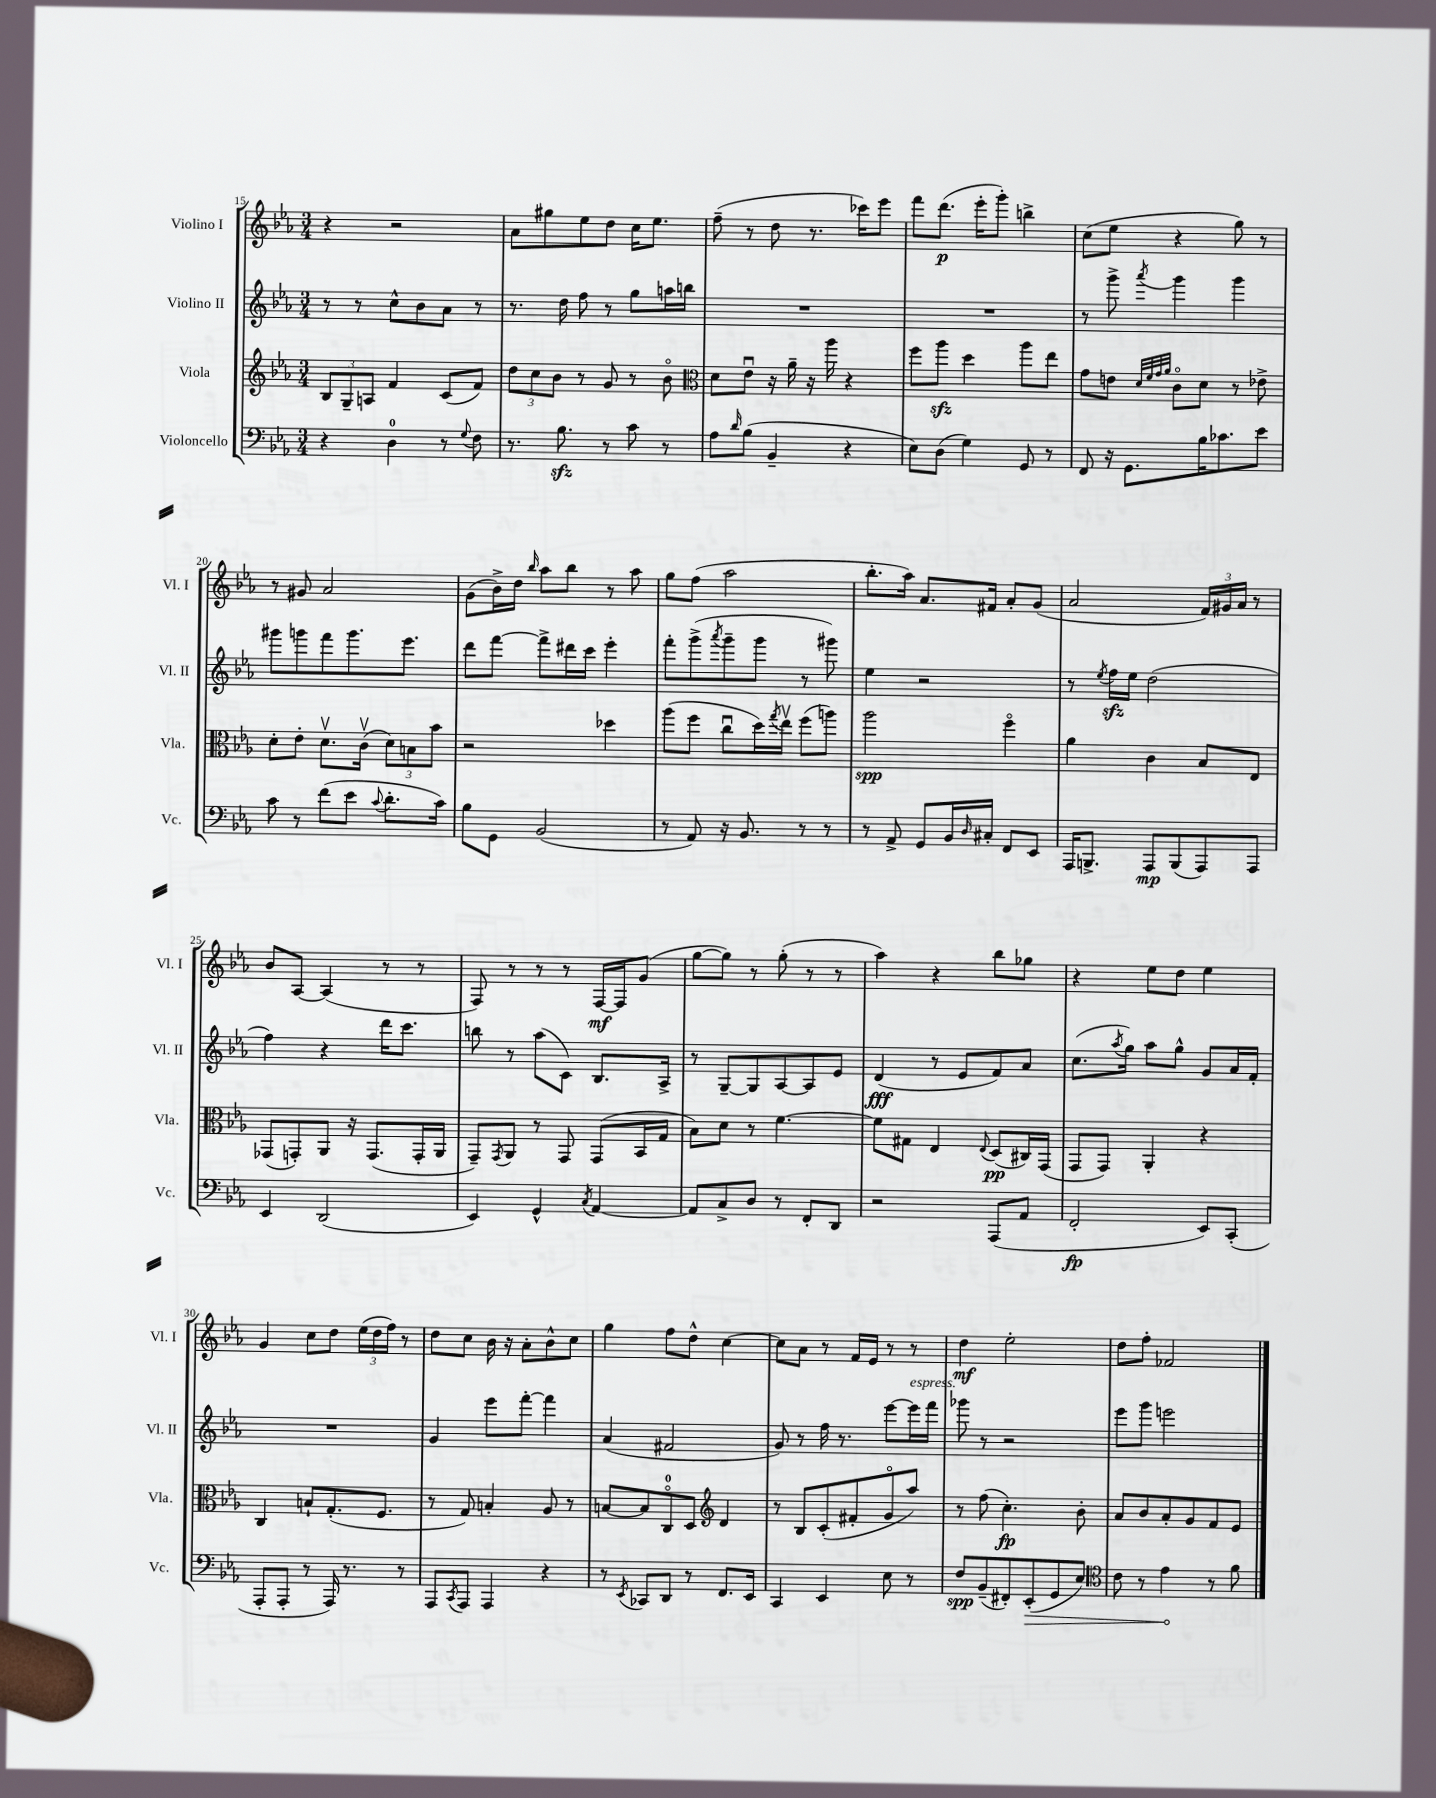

**kern	**dynam	**kern	**dynam	**kern	**dynam	**kern	**dynam
*part4	*part4	*part3	*part3	*part2	*part2	*part1	*part1
*staff4	*staff4	*staff3	*staff3	*staff2	*staff2	*staff1	*staff1
*I"Violoncello	*	*I"Viola	*	*I"Violino II	*	*I"Violino I	*
*I'Vc.	*	*I'Vla.	*	*I'Vl. II	*	*I'Vl. I	*
*clefF4	*	*clefG2	*	*clefG2	*	*clefG2	*
*k[b-e-a-]	*	*k[b-e-a-]	*	*k[b-e-a-]	*	*k[b-e-a-]	*
*M3/4	*	*M3/4	*	*M3/4	*	*M3/4	*
=15	=15	=15	=15	=15	=15	=15	=15
4r	.	12B-/L	.	8r	.	4r	.
.	.	12G~/	.	.	.	.	.
.	.	.	.	8r	.	.	.
.	.	12An/J	.	.	.	.	.
4D\	.	4f/	.	8cc^^\L	.	2r	.
.	.	.	.	8b-\	.	.	.
8r	.	(8c/L	.	8a-\J	.	.	.
8qqG/	.	.	.	.	.	.	.
8F\	.	8f/J)	.	8r	.	.	.
=16	=16	=16	=16	=16	=16	=16	=16
8.r	.	12dd\L	.	8.r	.	8a-\L	.
.	.	12cc\	.	.	.	.	.
.	.	.	.	.	.	8gg#X\	.
.	.	12b-\J	.	.	.	.	.
8.B-zz\	.	.	.	16dd\	.	.	.
.	.	8r	.	8ff\	.	8ee-\	.
8r	.	8g/	.	8r	.	8dd\J	.
8c\	.	8r	.	8gg\L	.	16cc\KL	.
.	.	.	.	.	.	8.ee-\J	.
8r	.	8b-\	.	16aan\L	.	.	.
.	.	.	.	16bbn\JJ	.	.	.
=17	=17	=17	=17	=17	=17	=17	=17
*	*	*clefC3	*	*	*	*	*
8A-\L	.	8d\L	.	2.r	.	(8ff~\	.
16qqd/	.	.	.	.	.	.	.
(8B-\J	.	8e-u\J	.	.	.	8r	.
4BB-~/	.	16r	.	.	.	8dd\	.
.	.	16a-~\	.	.	.	.	.
.	.	16r	.	.	.	8.r	.
.	.	16aa-\	.	.	.	.	.
4r	.	4r	.	.	.	.	.
.	.	.	.	.	.	16ccc-X\KL)	.
.	.	.	.	.	.	8eee-\J	.
=18	=18	=18	=18	=18	=18	=18	=18
8E-\L)	.	8ff\L	.	2.r	.	8fff\L	.
(8D\J	.	8aa-zz\J	.	.	.	(8.ddd\J	p
4G\)	.	4dd\	.	.	.	.	.
.	.	.	.	.	.	16eee-'\KL	.
.	.	.	.	.	.	8ggg'\J)	.
8GG/	.	8aa-\L	.	.	.	4bbn^\	.
8r	.	8ee-\J	.	.	.	.	.
=19	=19	=19	=19	=19	=19	=19	=19
8FF/	.	8g\L	.	8r	.	(8cc\L	.
16r	.	8en\J	.	8ggg^\	.	8ee-\J	.
8.GG\L	.	.	.	.	.	.	.
.	.	32qqd/LLL	.	.	.	.	.
.	.	32qqf/	.	.	.	.	.
.	.	32qqg/	.	.	.	.	.
.	.	32qqa-/JJJ	.	8qaaa-/	.	.	.
.	.	8c\L	.	4ggg\	.	4r	.
16B-\K	.	8d\J	.	.	.	.	.
8.c-X\	.	.	.	.	.	.	.
.	.	8r	.	4ggg\	.	8gg\)	.
8e-\J	.	8e-X^\	.	.	.	8r	.
!!LO:LB:g=z
=20	=20	=20	=20	=20	=20	=20	=20
8c\	.	8d'\L	.	8ggg#X\L	.	8r	.
8r	.	8e-'\J	.	8gggn\	.	8g#X/	.
(8f\L	.	8.dv\L	.	8fff\	.	2a-/	.
8e-\J	.	.	.	8.ggg\	.	.	.
.	.	(16cv\Jk	.	.	.	.	.
8qqc/	.	.	.	.	.	.	.
8.d'\L	.	12d\L)	.	.	.	.	.
.	.	.	.	8.eee-\J	.	.	.
.	.	12Bn\	.	.	.	.	.
.	.	12b-\J	.	.	.	.	.
16c\Jk)	.	.	.	.	.	.	.
=21	=21	=21	=21	=21	=21	=21	=21
8B-\L	.	2r	.	8ddd\L	.	(8g\L	.
8GG\J	.	.	.	[8fff\J	.	16b-^\L)	.
.	.	.	.	.	.	16dd\JJ	.
.	.	.	.	.	.	16qqbb-/	.
(2BB-/	.	.	.	8fff^\L]	.	8aa-\L	.
.	.	.	.	16ddd#X\L	.	8bb-\J	.
.	.	.	.	16ccc\JJ	.	.	.
.	.	4dd-X\	.	4eee-'\	.	8r	.
.	.	.	.	.	.	8aa-\	.
=22	=22	=22	=22	=22	=22	=22	=22
8r	.	(8aa-\L	.	8fff'\L	.	8gg\L	.
8AA-/)	.	8ff\J	.	(8ggg^\	.	(8ff\J	.
.	.	.	.	8qaaa-/	.	.	.
16r	.	8ccu\L	.	8ggg~\	.	2aa-\	.
8.BB-/	.	.	.	.	.	.	.
.	.	16dd\L)	.	8ggg\J	.	.	.
.	.	8qgg/	.	.	.	.	.
.	.	16ee-v\JJ	.	.	.	.	.
8r	.	(8ff\L	.	8r	.	.	.
8r	.	8aan\J)	.	8ggg#X\)	.	.	.
=23	=23	=23	=23	=23	=23	=23	=23
8r	.	2aa-\	spp	4ee-\	.	8.bb-'\L	.
8AA-^/	.	.	.	.	.	.	.
.	.	.	.	.	.	16aa-\Jk)	.
8GG/L	.	.	.	2r	.	8.a-/L	.
16BB-/L	.	.	.	.	.	.	.
16qqD/	.	.	.	.	.	.	.
16C#X'/JJ	.	.	.	.	.	16f#X/Jk	.
8FF/L	.	4ff\	.	.	.	8a-'/L	.
8EE-/J	.	.	.	.	.	(8g/J	.
=24	=24	=24	=24	=24	=24	=24	=24
16AAA-/KL	.	4a-\	.	8r	.	2a-/	.
8.BBBn^/J	.	.	.	.	.	.	.
.	.	.	.	8qee-/	.	.	.
.	.	.	.	16ffzz\LL	.	.	.
.	.	.	.	16ee-\JJ	.	.	.
8AAA-/L	mp	4c\	.	(2dd\	.	.	.
(8BBB/	.	.	.	.	.	.	.
8AAA-/)	.	8B-/L	.	.	.	24f/LL)	.
.	.	.	.	.	.	24g#X/	.
.	.	.	.	.	.	24a-/JJ	.
8AAA-/J	.	8E-/J	.	.	.	8r	.
!!LO:LB:g=z
=25	=25	=25	=25	=25	=25	=25	=25
4EE-/	.	(8GG-X/L	.	4ff\)	.	8b-/L	.
.	.	8GGn'/)	.	.	.	[8A-/J	.
(2DD/	.	8AA-/J	.	4r	.	(4A-/]	.
.	.	16r	.	.	.	.	.
.	.	(8.GG/L	.	.	.	.	.
.	.	.	.	16ddd\KL	.	8r	.
.	.	.	.	8.ccc\J	.	.	.
.	.	16GG'/L	.	.	.	8r	.
.	.	16AA-/JJ	.	.	.	.	.
=26	=26	=26	=26	=26	=26	=26	=26
4EE-/)	.	8GG~/L)	.	8bbn\	.	8F/)	.
.	.	8qGG/	.	.	.	.	.
.	.	8AA-/J	.	8r	.	8r	.
4GG^^/	.	8r	.	(8aa-\L	.	8r	.
.	.	8GG/	.	8c\J)	.	8r	.
8qC/	.	.	.	.	.	.	.
[4AA-/	.	(8GG/L	.	8.B-/L	.	[16F/LL	mf
.	.	.	.	.	.	16F/J]	.
.	.	16BB-/L	.	.	.	(8g/J	.
.	.	16G/JJ	.	16A-^/Jk	.	.	.
=27	=27	=27	=27	=27	=27	=27	=27
8AA-/L]	.	8B-\L)	.	8r	.	[8gg\L	.
8C^/	.	8d\J	.	[8G~/L	.	8gg\J])	.
8D/J	.	8r	.	8G/]	.	8r	.
8r	.	[4.f\	.	[8A-/	.	(8gg'\	.
8FF'/L	.	.	.	8A-/]	.	8r	.
8DD/J	.	.	.	8e-/J	.	8r	.
=28	=28	=28	=28	=28	=28	=28	=28
2r	.	8f\L]	.	(4d/	fff	4aa-\)	.
.	.	8G#X\J	.	.	.	.	.
.	.	4E-/	.	8r	.	4r	.
.	.	.	.	8e-/L	.	.	.
.	.	8qqE-/	.	.	.	.	.
(8AAA-/L	.	(8D/L	pp	8f/)	.	8bb-\L	.
8AA-/J	.	16C#X/L)	.	8a-/J	.	8gg-X\J	.
.	.	(16GG/JJ	.	.	.	.	.
=29	=29	=29	=29	=29	=29	=29	=29
2FF'/	fp	8GG/L	.	(8.cc\L	.	4r	.
.	.	8GG/J)	.	.	.	.	.
.	.	.	.	8qaa-/	.	.	.
.	.	.	.	16gg\Jk)	.	.	.
.	.	4AA-'/	.	8aa-\L	.	8ee-\L	.
.	.	.	.	8gg^^\J	.	8dd\J	.
8EE-/L)	.	4r	.	8g/L	.	4ee-\	.
(8CC'/J	.	.	.	16a-/L	.	.	.
.	.	.	.	16f'/JJ	.	.	.
!!LO:LB:g=z
=30	=30	=30	=30	=30	=30	=30	=30
8AAA-'/L	.	4C/	.	2.r	.	4g/	.
8AAA-'/J	.	.	.	.	.	.	.
8r	.	8Bn`/L	.	.	.	8cc\L	.
16AAA-/)	.	(8.G'/	.	.	.	8dd\J	.
8.r	.	.	.	.	.	.	.
.	.	.	.	.	.	(24ee-\LL	.
.	.	.	.	.	.	24dd\	.
.	.	8.F/J	.	.	.	.	.
.	.	.	.	.	.	24ff\JJ)	.
8r	.	.	.	.	.	8r	.
=31	=31	=31	=31	=31	=31	=31	=31
8AAA-/L	.	8r	.	4g/	.	8dd\L	.
8qCC/	.	.	.	.	.	.	.
8AAA-/J	.	8G/)	.	.	.	8cc\J	.
4AAA-/	.	4Bn'/	.	8eee-\L	.	16b-\	.
.	.	.	.	.	.	16r	.
.	.	.	.	[8fff'\J	.	8a-'\L	.
4r	.	8A-/	.	4fff\]	.	8b-^^\	.
.	.	8r	.	.	.	8cc\J	.
=32	=32	=32	=32	=32	=32	=32	=32
8r	.	[8Bn/L	.	(4a-/	.	4gg\	.
8qEE-/	.	.	.	.	.	.	.
8CC-X/L	.	8B/]	.	.	.	.	.
8DD/J	.	8C/	.	2f#X/	.	8ff\L	.
8r	.	8D/J	.	.	.	8dd^^\J	.
*	*	*clefG2	*	*	*	*	*
8.FF/L	.	4d/	.	.	.	[4cc\	.
16EE-/Jk	.	.	.	.	.	.	.
=33	=33	=33	=33	=33	=33	=33	=33
4CC/	.	8r	.	8g/)	.	8cc\L]	.
.	.	8B-/L	.	8r	.	8a-\J	.
4EE-/	.	(8c'/	.	16ff\	.	8r	.
.	.	.	.	8.r	.	.	.
.	.	8f#X'/	.	.	.	16f/LL	.
.	.	.	.	.	.	16e-/JJ	.
8E-\	.	8g/	.	[8eee-\L	.	8r	.
!	!	!	!	!LO:TX:a:i:t=espress.	!	!	!
8r	.	8aa-/J)	.	16eee-\L]	.	8r	.
.	.	.	.	16fff\JJ	.	.	.
=34	=34	=34	=34	=34	=34	=34	=34
8F/L	spp	8r	.	8ggg-X\	.	4dd\	mf
(8BB-~/	.	(8ff\	.	8r	.	.	.
8FF#X'/)	.	4.cc'\)	fp	2r	.	2ee-'\	.
!	!LO:HP:b	!	!	!	!	!	!
(8EE-'/	>	.	.	.	.	.	.
8GG/	.	.	.	.	.	.	.
8E-/J)	.	8b-'\	.	.	.	.	.
=35	=35	=35	=35	=35	=35	=35	=35
*clefC4	*	*	*	*	*	*	*
8c\	.	8a-/L	.	8eee-\L	.	8dd\L	.
8r	.	8b-/	.	8ggg\J	.	8ff'\J	.
4e-\	.	8a-'/	.	2eeen\	.	2f-X/	.
.	.	8g/	.	.	.	.	.
8r	]	8f/	.	.	.	.	.
8f\	.	8e-/J	.	.	.	.	.
==	==	==	==	==	==	==	==
*-	*-	*-	*-	*-	*-	*-	*-
